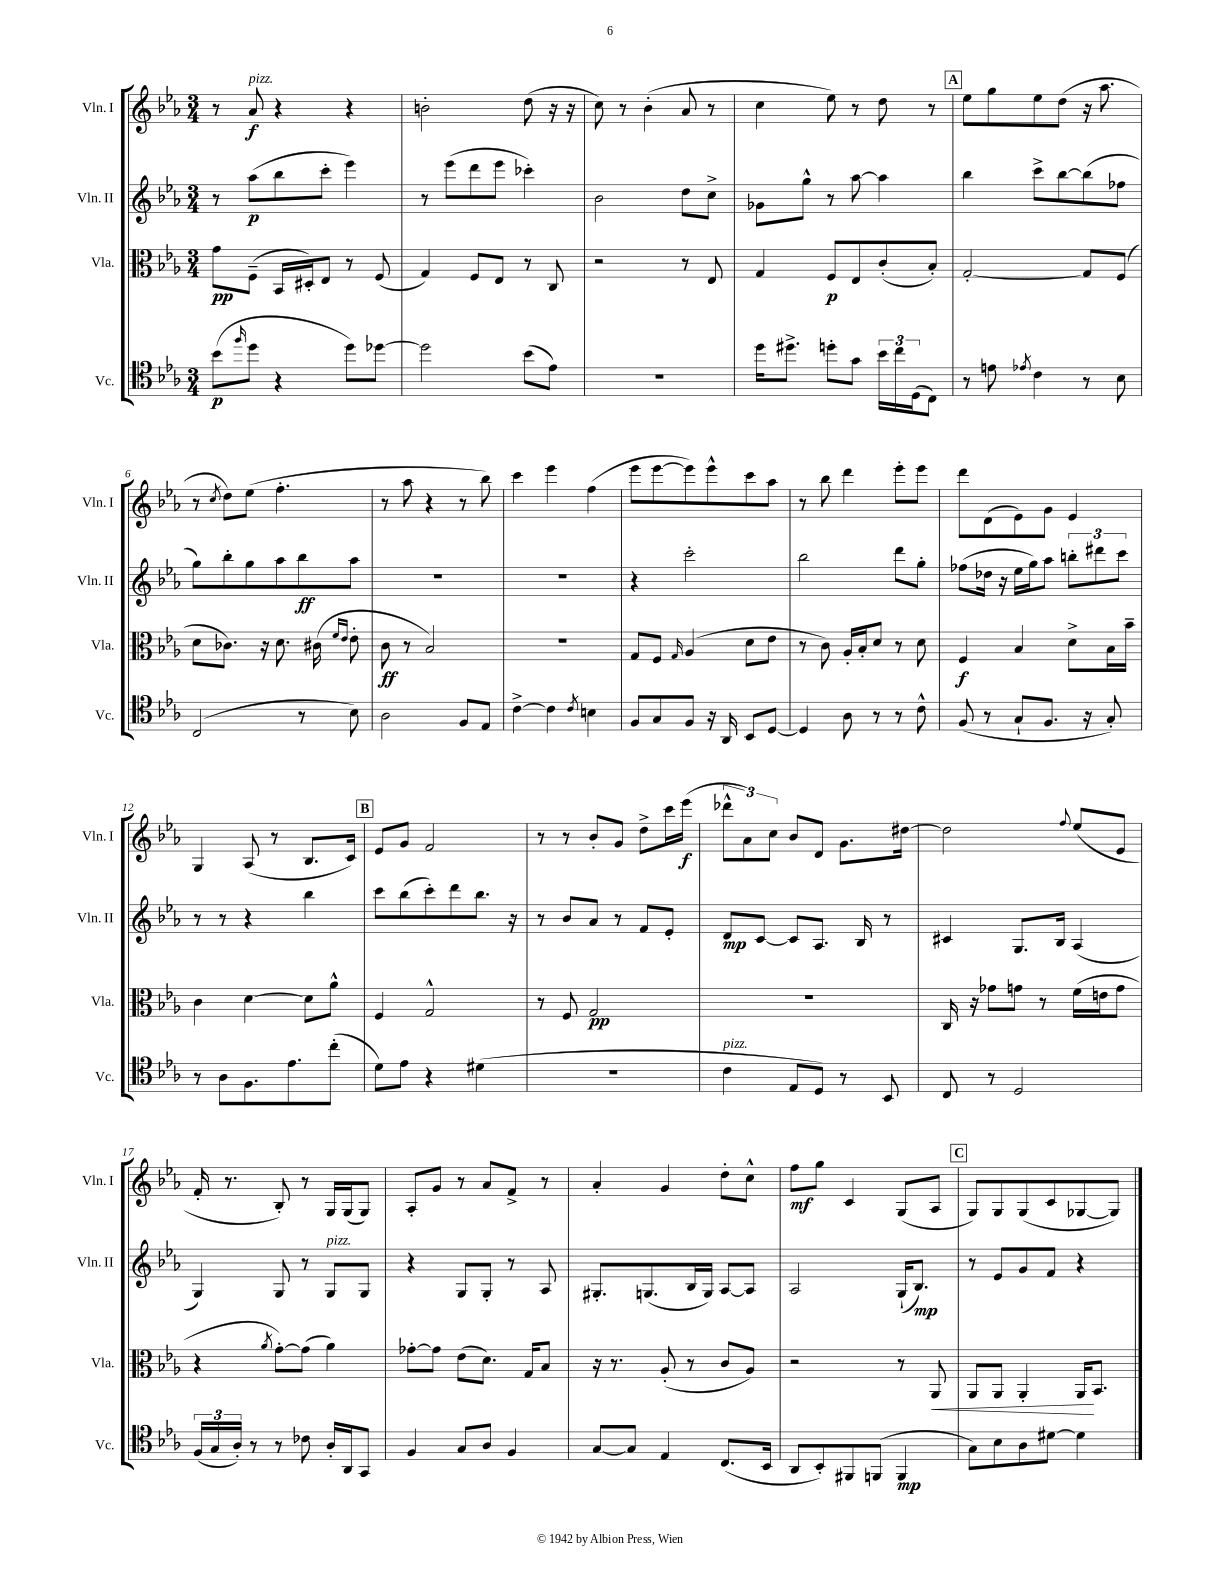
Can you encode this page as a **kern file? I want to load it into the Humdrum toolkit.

**kern	**kern	**kern	**kern
*staff4	*staff3	*staff2	*staff1
*clefC4	*clefC3	*clefG2	*clefG2
*k[b-e-a-]	*k[b-e-a-]	*k[b-e-a-]	*k[b-e-a-]
*M3/4	*M3/4	*M3/4	*M3/4
(8b-	8g	8r	8r
16qqff	.	.	.
8dd	(8F~	(8aa-	8a-
4r	16BB-	8bb-	4r
.	16D#')	.	.
.	8E-	8ccc'	.
8dd)	8r	4eee-)	4r
[8dd-	(8F	.	.
=	=	=	=
2dd-]	4G)	8r	2b'
.	.	(8eee-	.
.	8F	8ddd	.
.	8E-	8eee-	.
(8b-	8r	4ccc-')	(8dd
8e-)	8C	.	16r
.	.	.	16r
=	=	=	=
2.r	2r	2b-	8cc)
.	.	.	8r
.	.	.	(4b-'
.	8r	8dd	8a-
.	8E-	8cc^	8r
=	=	=	=
16dd	4G	8g-	4cc
8.dd#^	.	.	.
.	.	8gg^^	.
8dd'	8F	8r	8ee-)
8g	8E-	[8aa-	8r
24b-	(8c'	4aa-]	8dd
24cc	.	.	.
(24D	.	.	.
8C)	8B-')	.	8r
=	=	=	=
8r	[2G'	4bb-	8ee-
8e	.	.	8gg
8qe-	.	.	.
4c	.	8ccc^	8ee-
.	.	[8bb-	(8dd
8r	8G]	(8bb-]	16r
.	.	.	8.aa-
8B-	(8F	8ff-	.
=	=	=	=
(2C	8d	8gg)	8r
.	.	.	8qcc
.	8.c-)	8bb-'	8dd)
.	.	8gg	(8ee-
.	16r	.	.
.	8.d	8aa-	4.ff'
8r	.	8bb-	.
.	(16c#	.	.
.	16qqf	.	.
.	16qqe-	.	.
8B-)	8e-'	8aa-	.
=	=	=	=
2A-	8c	2.r	8r
.	8r	.	8aa-
.	2B-)	.	4r
8F	.	.	8r
8E-	.	.	8bb-)
=	=	=	=
[4c^	2.r	2.r	4ccc
4c]	.	.	4eee-
8qc	.	.	.
4B	.	.	(4ff
=	=	=	=
8F	8G	4r	8eee-
8G	8F	.	[8eee-
.	16qqG	.	.
8F	(4A-	2ccc'	8eee-])
16r	.	.	8eee-^^
16AA-	.	.	.
8BB-	8d	.	8ccc
[8D	8e-	.	8aa-
=	=	=	=
4D]	8r	2bb-	8r
.	8c)	.	8bb-
8A-	16A-'	.	4ddd
.	16B-'	.	.
8r	8d	.	.
8r	8r	8ddd	8eee-'
8c^^	8d	8gg'	8eee-
=	=	=	=
(8F	4F	(8ff-	8ddd
8r	.	16dd-	(8d
.	.	16r	.
8G`	4B-	16ee-	8e-)
.	.	16gg)	.
8.F	.	8aa-	8g
.	8d^	12bb'	4e-
16r	.	.	.
.	.	12ddd#	.
8G')	16B-	.	.
.	.	12ccc	.
.	16b-~	.	.
=	=	=	=
8r	4c	8r	4G
8A-	.	8r	.
8.F	[4d	4r	(8A-
.	.	.	8r
8.e-	.	.	.
.	8d]	4bb-	8.B-
(8cc'	8a-^^	.	.
.	.	.	16c)
=	=	=	=
8d)	4F	8ccc	8e-
8e-	.	(8bb-	8g
4r	2G^^	8ccc')	2f
.	.	8ddd	.
(4d#	.	8.bb-	.
.	.	16r	.
=	=	=	=
2.r	8r	8r	8r
.	8F	8b-	8r
.	2G	8a-	8b-'
.	.	8r	8g
.	.	8f	8dd^
.	.	8e-'	16ccc
.	.	.	(16eee-
=	=	=	=
4c	2.r	8d	12ddd-^^
.	.	.	12a-)
.	.	[8c	.
.	.	.	12cc
8E-	.	8c]	8b-
8D)	.	8.A-	8d
8r	.	.	8.g
.	.	16B-	.
8BB-	.	8r	.
.	.	.	[16dd#
=	=	=	=
8C	16C	4c#	2dd#]
.	16r	.	.
8r	8g-	.	.
2D	8g	8.G	.
.	8r	.	.
.	.	16B-	.
.	.	.	8qqff
.	(16f	(4A-	(8ee-
.	16e	.	.
.	8g	.	8e-
=	=	=	=
(24F	4r	4G)	16f'
24G	.	.	.
.	.	.	8.r
24A-')	.	.	.
8r	.	.	.
.	8qa-	.	.
8r	[8g')	8G	8B-')
8c-	(8g]	8r	8r
16A-'	4a-)	8G	16G
16AA-	.	.	(16G
8GG	.	8G	8G)
=	=	=	=
4F	[8g-'	4r	8A-'
.	8g-]	.	8g
8G	(8e-	8G	8r
8A-	8.d)	8G'	8a-
4F	.	8r	8f^
.	16G	.	.
.	8B-	8A-	8r
=	=	=	=
[8G	16r	8.G#'	4a-'
.	8.r	.	.
8G]	.	.	.
.	.	(8.G	.
4E-	(8A-'	.	4g
.	8r	16B-	.
.	.	16G)	.
(8.C	8c	[8A-	8dd'
.	8A-)	8A-]	8cc^^
16BB-	.	.	.
=	=	=	=
8AA-	2r	2A-	8ff
8BB-')	.	.	8gg
8FF#	.	.	4c
(8FF	.	.	.
4FF	8r	(16G`	(8G
.	.	8.B-)	.
.	8AA-	.	8A-
=	=	=	=
8G)	8AA-	8r	8G)
8B-	8AA-	8e-	8G
8A-	4AA-'	8g	(8G
[8d#	.	8f	8c
4d#]	16AA-	4r	[8G-
.	8.BB-	.	.
.	.	.	8G-])
==	==	==	==
*-	*-	*-	*-
